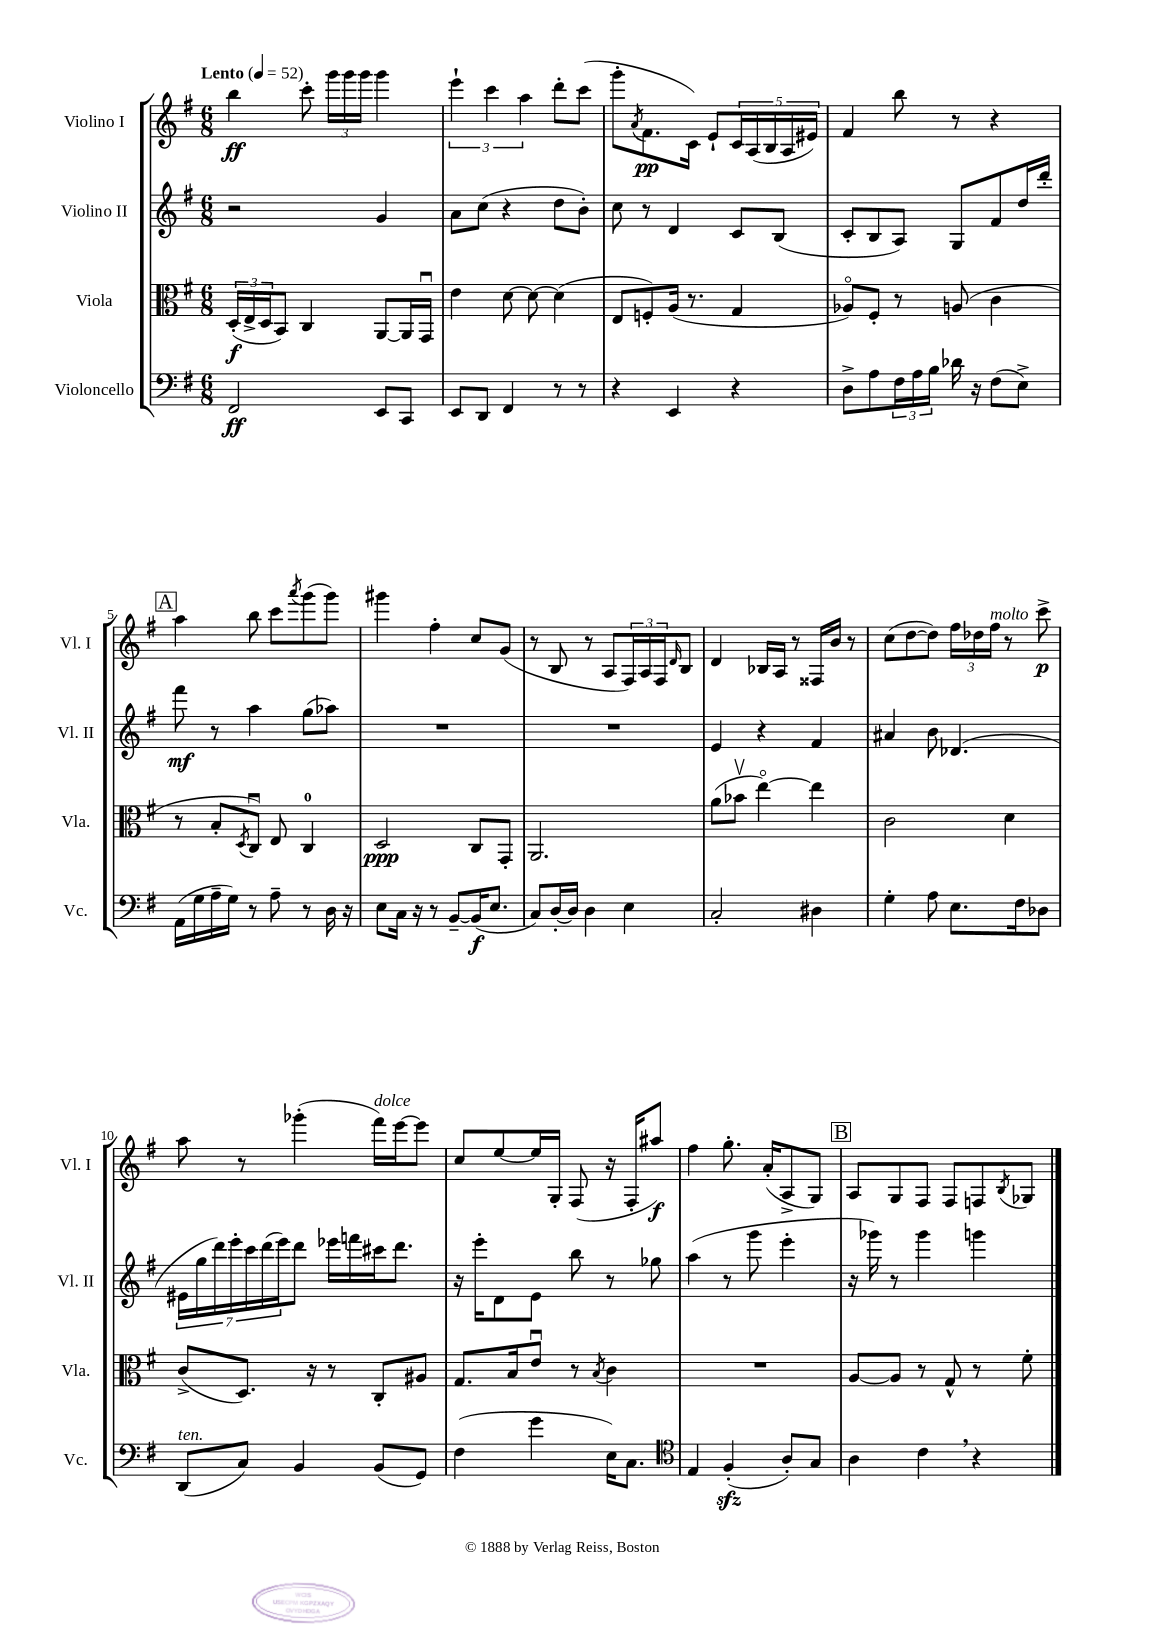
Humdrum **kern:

**kern	**kern	**kern	**kern
*staff4	*staff3	*staff2	*staff1
*clefF4	*clefC3	*clefG2	*clefG2
*k[f#]	*k[f#]	*k[f#]	*k[f#]
*M6/8	*M6/8	*M6/8	*M6/8
*MM52	*MM52	*MM52	*MM52
2FF#/	(24D'/LL	2r	4bb\
.	24E^/	.	.
.	24D/J	.	.
.	8BB/J)	.	.
.	4C/	.	8ccc'\
.	.	.	24ggg\LL
.	.	.	24ggg\
.	.	.	24ggg\JJ
8EE/L	[8AA/L	4g/	4ggg\
8CC/J	16AA/]L	.	.
.	16GGu/JJ	.	.
=	=	=	=
8EE/L	4e\	8a\L	6eee`\
8DD/J	.	(8cc\J	.
.	.	.	6ccc\
4FF#/	[8d\	4r	.
.	.	.	6aa\
.	8d\_	.	.
8r	(4d\]	8dd\L	8ddd'\L
8r	.	8b'\J)	(8ccc\J
=	=	=	=
4r	8E/L	8cc\	8ggg'\L
.	.	.	8qa/
.	8F'/)	8r	8.f#\
4EE/	(16A/Jk	4d/	.
.	8.r	.	16c\Jk)
.	.	.	8e`/L
4r	4G/	8c/L	20c/L
.	.	.	(20A/
.	.	.	20B/
.	.	(8B/J	.
.	.	.	20A/
.	.	.	20e#/JJ)
=	=	=	=
8D^\L	8A-o/L)	8c'/L	4f#/
8A\	8F#'/J	8B/	.
24F#\L	8r	8A/J)	8bb\
24A\	.	.	.
24B\JJ	.	.	.
16d-\	(8A/	8G/L	8r
16r	.	.	.
(8F#\L	4c\	8f#/	4r
8E^\J)	.	16dd/L	.
.	.	16ddd'/JJ	.
=	=	=	=
(16AA\LL	8r	8fff#\	4aa\
16G\	.	.	.
16A~\	8B'/L	8r	.
16G\JJ)	.	.	.
.	8qD/	.	.
8r	8Cu/J)	4aa\	8bb\
8A~\	8E/	.	8ccc\L
.	.	.	8qaaa/
8r	4C/	(8gg\L	(8ggg\
16D\	.	8aa-\J)	8ggg\J)
16r	.	.	.
=	=	=	=
8E\L	2D/	2.r	4ggg#\
16C\Jk	.	.	.
16r	.	.	.
8r	.	.	4ff#'\
[8BB~/L	.	.	.
(16BB/]K	8C/L	.	8cc/L
8.E/J	.	.	.
.	8GG'/J	.	(8g/J
=	=	=	=
8C/L)	2.AA/	2.r	8r
[16D'/L	.	.	8B/
16D/]JJ	.	.	.
4D\	.	.	8r
.	.	.	8A/L
4E\	.	.	24F#/L)
.	.	.	24A/
.	.	.	24F#/J
.	.	.	16qqd/
.	.	.	8B/J
=	=	=	=
2C'/	(8a\L	4e/	4d/
.	8b-v\J	.	.
.	[4eeo\)	4r	16B-/LL
.	.	.	16A/JJ
.	.	.	8r
4D#\	4ee\]	4f#/	16F##/LL
.	.	.	16b/JJ
.	.	.	8r
=	=	=	=
4G'\	2c\	4a#/	(8cc\L
.	.	.	[8dd\
8A\	.	8b\	8dd\]J)
8.E\L	.	(4.d-/	24ff#\LL
.	.	.	24dd-\
.	.	.	24ff#\JJ
.	4d\	.	8r
16F#\k	.	.	.
8D-\J	.	.	8ccc^\
=	=	=	=
(8DD/L	(8c^/L	28e#\LL	8aa\
.	.	28gg\	.
.	.	28ddd\)	.
.	.	28eee'\	.
8C/J)	8.D/J)	.	8r
.	.	28ccc\	.
.	.	(28ddd\	.
.	.	28eee\J)	.
4BB/	.	8ddd\J	(4ggg-'\
.	16r	.	.
.	8r	16eee-\LL	.
.	.	16fff\	.
(8BB/L	8C'/L	16ccc#\J	16fff#\LL)
.	.	8.ddd\J	[16eee\J
8GG/J)	8A#/J	.	8eee\]J
=	=	=	=
(4F#\	8.G/L	16r	8cc/L
.	.	16eee'\LK	.
.	.	8d\	[8ee/
.	16B/k	.	.
4g\	8eu/J	8e\J	16ee/]L
.	.	.	16G'/JJ
.	8r	8bb\	(8F#/
.	8qB/	.	.
16E\LK)	4c\	8r	16r
8.C\J	.	.	16F#'/LK
.	.	8gg-\	8aa#/J)
=	=	=	=
*clefC4	*	*	*
4E/	2.r	(4aa\	4ff#\
(4F#'/	.	8r	8.gg'\
.	.	8ggg\	.
.	.	.	(16a'/LK
8A'/L)	.	4eee'\	8A^/
8G/J	.	.	8G/J)
=	=	=	=
4A\	[8A/L	16r	8A/L
.	.	16ggg-\)	.
.	8A/]J	8r	8G/
4c\	8r	4ggg-\	8F#/J
.	8G^^/	.	8F#/L
4r	8r	4ggg\	8F/
.	.	.	8qB/
.	8f#'\	.	8G-/J
==	==	==	==
*-	*-	*-	*-
